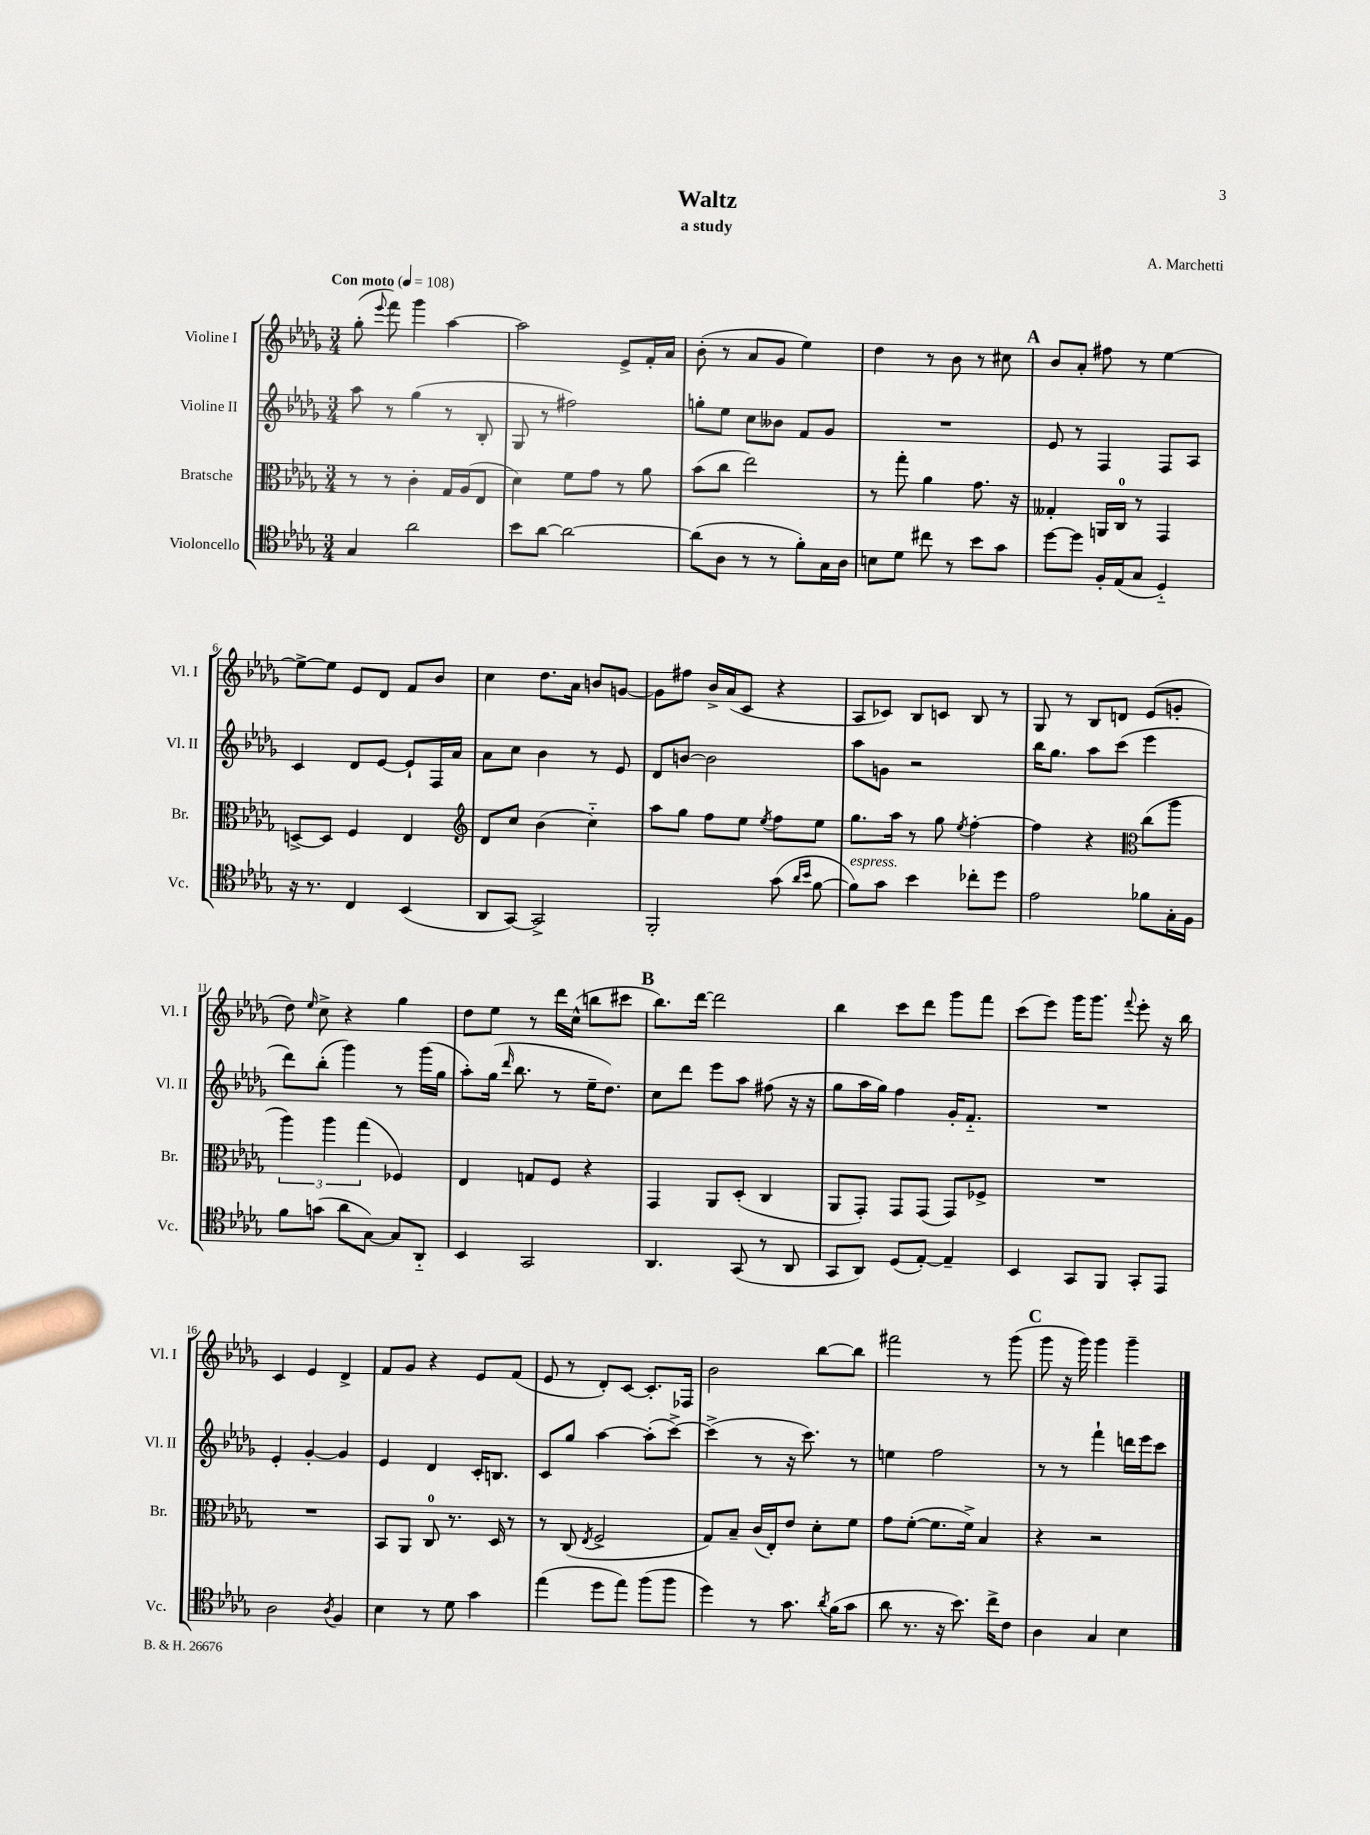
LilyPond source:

\header { title = "Waltz" composer = "A. Marchetti" subtitle = "a study" }
<<
\new StaffGroup <<
\new Staff = "s0" \with { instrumentName = "Violine I" shortInstrumentName = "Vl. I" } {
    \clef treble \key des \major \numericTimeSignature \time 3/4 \tempo "Con moto" 4 = 108
    \autoBeamOff ges''8-.( \appoggiatura { ees'''8 } f'''8) ges'''4 aes''4~ |
    aes''2 ees'8[-> f'16-. aes'16] |
    bes'8-.( r8 aes'8[ ges'8] ees''4) |
    des''4 r8 bes'8 r8 cis''8 |
    \mark \markup { \bold "A" } bes'8[ aes'8]-. fis''8 r8 ees''4~ |
    ees''8[~-> ees''8] ees'8[ des'8] f'8[ bes'8] |
    c''4 des''8.[ aes'16] b'8[ g'8]~ |
    g'8[ fis''8] bes'16[-> aes'16( c'8] r4 |
    aes8[ ces'8]) bes8[ c'8] bes8 r8 |
    ges8 r8 bes8[ d'8] ees'8[( g'8]-. |
    des''8) \grace { ees''16 } c''8-> r4 ges''4 |
    des''8[ ees''8] r8 des'''16[ c''16]-^( b''8[ cis'''8] |
    \mark \markup { \bold "B" } bes''8.[) des'''16]~ des'''2 |
    bes''4 c'''8[ des'''8] ges'''8[ f'''8] |
    c'''8[( ees'''8]) ges'''16[ ges'''8.] \appoggiatura { f'''8 } ees'''8-. r16 bes''16 |
    c'4 ees'4 des'4-> |
    f'8[ ges'8] r4 ees'8[ f'8]( |
    ees'8 r8 des'8[-.) c'8]~ c'8.[-. fes16] |
    bes'2 bes''8[~ bes''8] |
    fis'''2 r8 ges'''8( |
    \mark \markup { \bold "C" } ges'''8 r16 ges'''16) ges'''4 ges'''4-- \bar "|." |
}
\new Staff = "s1" \with { instrumentName = "Violine II" shortInstrumentName = "Vl. II" } {
    \clef treble \key des \major \numericTimeSignature \time 3/4
    \autoBeamOff aes''8 r8 ges''4( r8 bes8-. |
    ges8 r8 fis''2) |
    g''8[-. ees''8] c''8[ beses'8] f'8[ ges'8] |
    R2. |
    \mark \markup { \bold "A" } ees'8 r8 f4 f8[ aes8] |
    c'4 des'8[ ees'8]~ ees'8[-! f16 aes'16] |
    aes'8[ c''8] bes'4 r8 ees'8 |
    des'8[ b'8]~ b'2 |
    aes''8[ g'8] r2 |
    bes''16[ ges''8.] aes''8[ c'''8]( ees'''4 |
    des'''8[) bes''8]-.( ges'''4) r8 ges'''16[( ges''16] |
    aes''8[-.) ges''16]( \grace { des'''16 } bes''8. r8 ees''16[-- des''8.]) |
    \mark \markup { \bold "B" } c''8[ des'''8] ees'''8[ aes''8] fis''8( r16 r16 |
    ges''8[ aes''16 ges''16]) f''4 ges'16[-. f'8.]-_ |
    R2. |
    ees'4-. ges'4~-. ges'4 |
    ees'4 des'4 c'16[-. b8.] |
    c'8[ ges''8] aes''4~ aes''8[-.( c'''8]~->) |
    c'''4->( r8 r16 c'''8.) r8 |
    e''4 f''2 |
    \mark \markup { \bold "C" } r8 r8 f'''4-! d'''16[ ees'''16 c'''8] \bar "|." |
}
\new Staff = "s2" \with { instrumentName = "Bratsche" shortInstrumentName = "Br." } {
    \clef alto \key des \major \numericTimeSignature \time 3/4
    \autoBeamOff r8 r8 c'4-. ges16[ aes16( ees8] |
    des'4) f'8[ ges'8] r8 aes'8 |
    bes'8[( c''8] ees''2) |
    r8 ges''8-. aes'4 ges'8. r16 |
    \mark \markup { \bold "A" } geses4-. a,16[ c16]-0 r8 ges,4 |
    d8[~-> d8] f4 ees4 |
    \clef treble des'8[ c''8] bes'4( c''4-_) |
    aes''8[ ges''8] f''8[ ees''8] \acciaccatura { ees''8 } f''8[ ees''8] |
    ges''8.[ aes''16] r8 ges''8 \acciaccatura { ees''8 } f''4~-. |
    f''4 r4 \clef alto c''8[( aes''8] |
    \tuplet 3/2 { aes''4) aes''4 ges''4( } fes4) |
    ees4 g8[ f8] r4 |
    \mark \markup { \bold "B" } ges,4 aes,8[ des8]-.( c4 |
    aes,8[ ges,8]-.) ges,8[ ges,8]( ges,8[) fes8]-> |
    R2. |
    R2. |
    bes,8[ aes,8] c8-0 r8. des16 r8 |
    r8 c8( \acciaccatura { ees8 } f2-> |
    ges8[) bes8]-- c'16[( ees16-.) ees'8] des'8[-. f'8] |
    ges'8[ f'8]~-.( f'8.[ f'16]->) bes4 |
    \mark \markup { \bold "C" } r4 r2 \bar "|." |
}
\new Staff = "s3" \with { instrumentName = "Violoncello" shortInstrumentName = "Vc." } {
    \clef tenor \key des \major \numericTimeSignature \time 3/4
    \autoBeamOff ges4 aes'2 |
    bes'8[ aes'8]~ aes'2~ |
    aes'8[( aes8] r8 r8 f'8[-.) ges16 aes16] |
    b8[ des'8] cis''8 r8 bes'8[ ges'8] |
    \mark \markup { \bold "A" } des''8[~ des''8] f16[-. ees16( ges8] des4-_) |
    r16 r8. c4 bes,4( |
    aes,8[ ges,8]~) ges,2-> |
    f,2-. ges'8( \grace { aes'16[ bes'16] } f'8~ |
    f'8[^\markup { \italic "espress." }) ges'8] bes'4 ces''8[-. des''8] |
    ees'2 fes'8[ ges16-. f16] |
    f'8[ g'8]( aes'8[ ges8]~) ges8[ aes,8]-_ |
    bes,4 ges,2 |
    \mark \markup { \bold "B" } aes,4. ges,8( r8 aes,8 |
    ges,8[ aes,8]) des8[( ees8]~-.) ees4-- |
    bes,4 ges,8[ f,8] ges,8[-. ees,8] |
    aes2 \acciaccatura { aes8 } f4 |
    bes4 r8 des'8 ges'4 |
    ees''4( des''8[ ees''8]) f''8[( f''8] |
    des''4) r8 ges'8. \acciaccatura { aes'8 } f'16[( ges'8] |
    aes'8 r8. r16 bes'8.) c''16[-> c'8] |
    \mark \markup { \bold "C" } aes4 ges4 bes4 \bar "|." |
}
>>
>>
